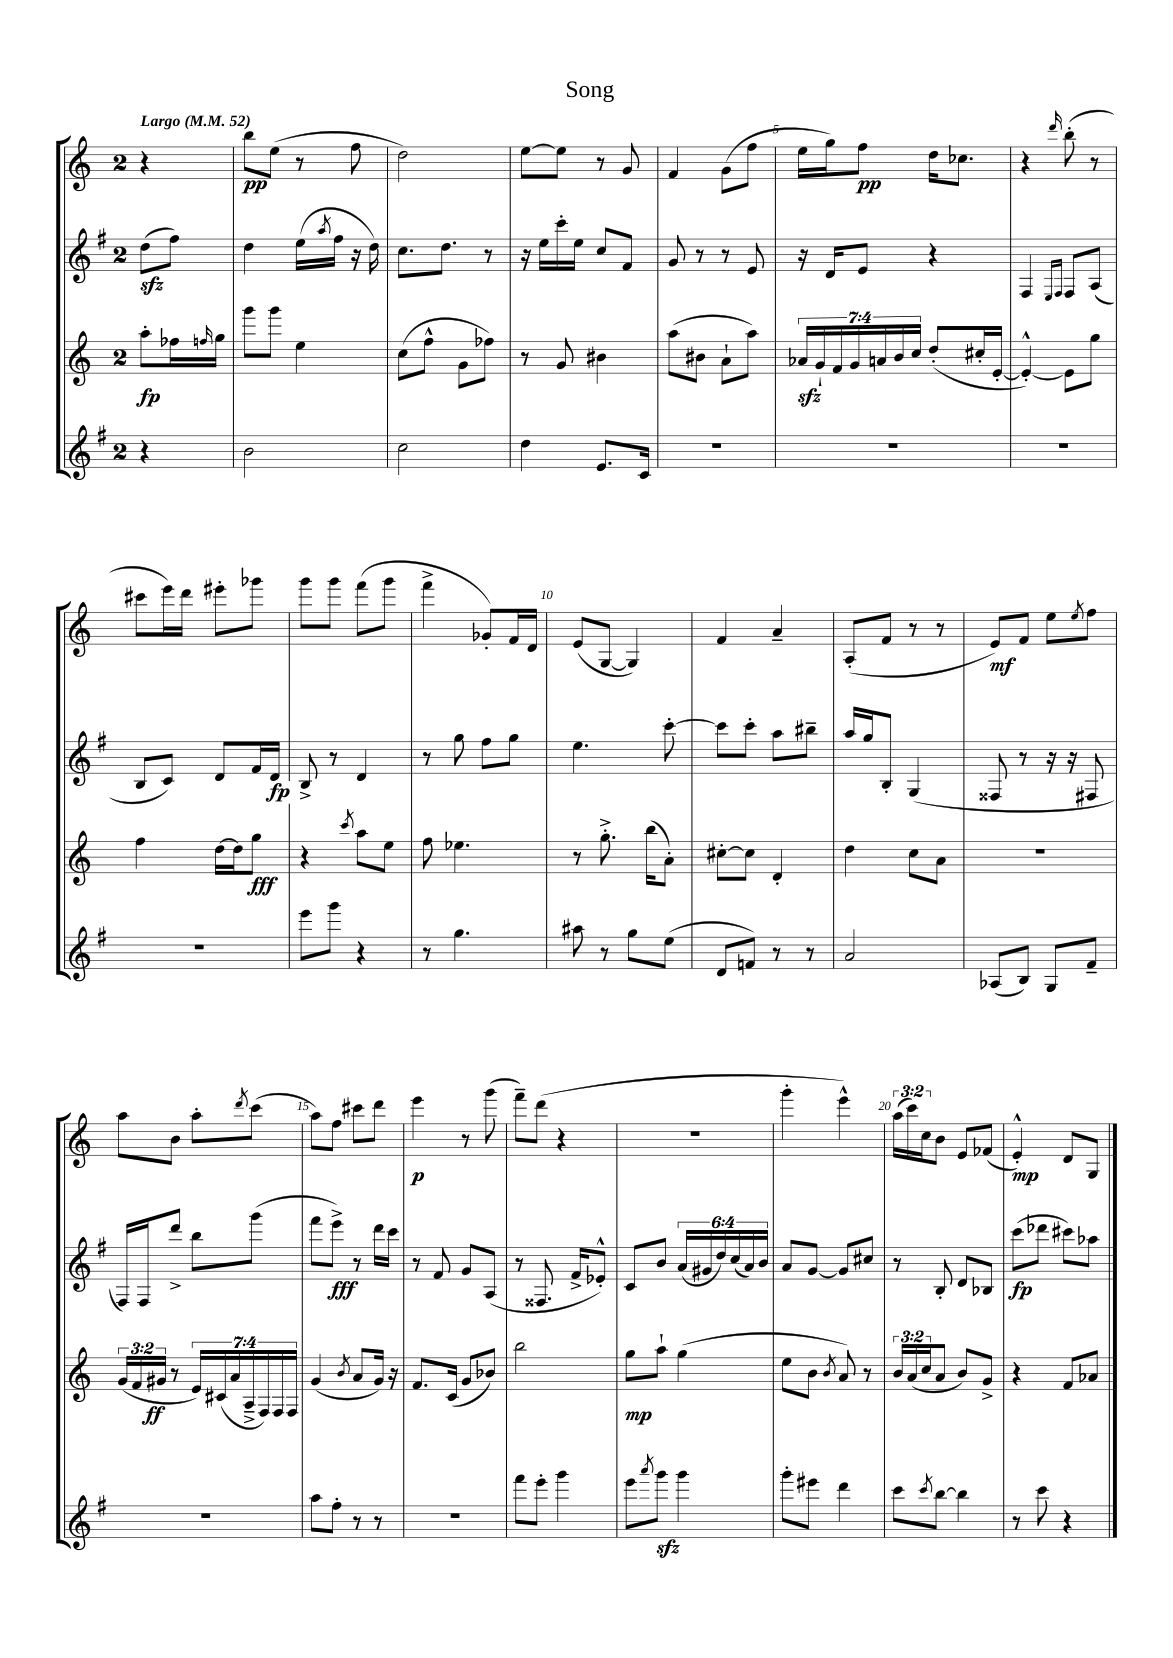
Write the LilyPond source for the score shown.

\header { title = "Song" }
<<
\new StaffGroup <<
\new Staff = "s0" {
    \clef treble \key c \major \once \override Staff.TimeSignature.style = #'single-digit \time 2/4 \override Staff.TupletNumber.text = #tuplet-number::calc-fraction-text \partial 4 \tempo "Largo" 4 = 52
    r4 |
    b''8\pp e''8( r8 f''8 |
    d''2) |
    e''8~ e''8 r8 g'8 |
    f'4 g'8( f''8 |
    e''16 g''16) f''8\pp d''16 ces''8. |
    r4 \grace { d'''16 } b''8-.( r8 |
    cis'''8 e'''16) d'''16 eis'''8-. ges'''8 |
    g'''8 g'''8 f'''8( g'''8 |
    f'''4-> ges'8-.) f'16 d'16 |
    e'8( g8~ g4) |
    f'4 a'4-- |
    a8-.( f'8 r8 r8 |
    e'8\mf) f'8 e''8 \acciaccatura { e''8 } f''8 |
    a''8 b'8 a''8-. \acciaccatura { d'''8 } c'''8( |
    a''8) f''8 cis'''8 d'''8 |
    e'''4\p r8 g'''8( |
    f'''8--) d'''8( r4 |
    r2 |
    g'''4-. e'''4-^) |
    \tuplet 3/2 { a''16( c'''16) c''16 } b'8 e'8 fes'8( |
    e'4-.-^\mp) d'8 g8 \bar "|." |
}
\new Staff = "s1" {
    \clef treble \key g \major \once \override Staff.TimeSignature.style = #'single-digit \time 2/4 \override Staff.TupletNumber.text = #tuplet-number::calc-fraction-text \partial 4
    d''8\sfz( fis''8) |
    d''4 e''16( \acciaccatura { a''8 } fis''16 r16 d''16) |
    c''8. d''8. r8 |
    r16 e''16 c'''16-. e''16 c''8 fis'8 |
    g'8 r8 r8 e'8 |
    r16 d'16 e'8 r4 |
    fis4 \grace { e16 fis16 } fis8 a8( |
    b8 c'8) d'8 fis'16 d'16\fp |
    b8-> r8 d'4 |
    r8 g''8 fis''8 g''8 |
    e''4. c'''8~-. |
    c'''8 c'''8-. a''8 bis''8-- |
    a''16 g''16 b8-. g4( |
    fisis8 r8 r16 r16 fis8 |
    fis16) fis16 d'''8-> b''8 g'''8( |
    fis'''8 e'''8->\fff) r8 d'''16 c'''16 |
    r8 fis'8 g'8 a8( |
    r8 fisis8. fis'16-> ees'8-.-^) |
    c'8 b'8 \tuplet 6/4 { a'16( gis'16 d''16) c''16( a'16) b'16 } |
    a'8 g'8~ g'8 cis''8 |
    r8 b8-. d'8 bes8 |
    c'''8\fp( des'''8 cis'''8) aes''8 \bar "|." |
}
\new Staff = "s2" {
    \clef treble \key c \major \once \override Staff.TimeSignature.style = #'single-digit \time 2/4 \override Staff.TupletNumber.text = #tuplet-number::calc-fraction-text \partial 4
    a''8-.\fp fes''16 \grace { f''16 } g''16 |
    g'''8 g'''8 e''4 |
    c''8( f''8-^ g'8 fes''8) |
    r8 g'8 bis'4 |
    a''8( bis'8 a'8-! a''8) |
    \tuplet 7/4 { aes'16\sfz g'16-! f'16 g'16 a'16 b'16 c''16 } d''8-.( cis''16-. e'16~-. |
    e'4~-.-^) e'8 g''8 |
    f''4 d''16~ d''16 g''8\fff |
    r4 \acciaccatura { c'''8 } a''8 e''8 |
    f''8 ees''4. |
    r8 g''8.-.-> b''16( a'8-.) |
    cis''8~-. cis''8 d'4-. |
    d''4 c''8 a'8 |
    R2 |
    \tuplet 3/2 { g'16( f'16 gis'16\ff } r8 \tuplet 7/4 { e'16) cis'16( a'16 a16---> f16) f16 f16 } |
    g'4( \acciaccatura { b'8 } a'8 g'16) r16 |
    f'8. c'16( g'8 bes'8) |
    b''2 |
    g''8\mp a''8-! g''4( |
    e''8 b'8 \acciaccatura { b'8 } a'8) r8 |
    \tuplet 3/2 { b'16 a'16( c''16 } a'8 b'8) g'8-> |
    r4 f'8 aes'8 \bar "|." |
}
\new Staff = "s3" {
    \clef treble \key g \major \once \override Staff.TimeSignature.style = #'single-digit \time 2/4 \partial 4
    r4 |
    b'2 |
    c''2 |
    d''4 e'8. c'16 |
    R2 |
    R2 |
    R2 |
    R2 |
    e'''8 g'''8 r4 |
    r8 g''4. |
    ais''8 r8 g''8 e''8( |
    d'8 f'8) r8 r8 |
    a'2 |
    aes8( b8) g8 fis'8-- |
    R2 |
    a''8 fis''8-. r8 r8 |
    R2 |
    fis'''8 e'''8-. g'''4 |
    e'''8 \acciaccatura { a'''8 } g'''8\sfz g'''4 |
    g'''8-. eis'''8 d'''4 |
    c'''8 \acciaccatura { c'''8 } b''8~ b''4 |
    r8 c'''8 r4 \bar "|." |
}
>>
>>
\layout { \context { \Score \override BarNumber.break-visibility = ##(#f #t #t) barNumberVisibility = #(every-nth-bar-number-visible 5) } }
